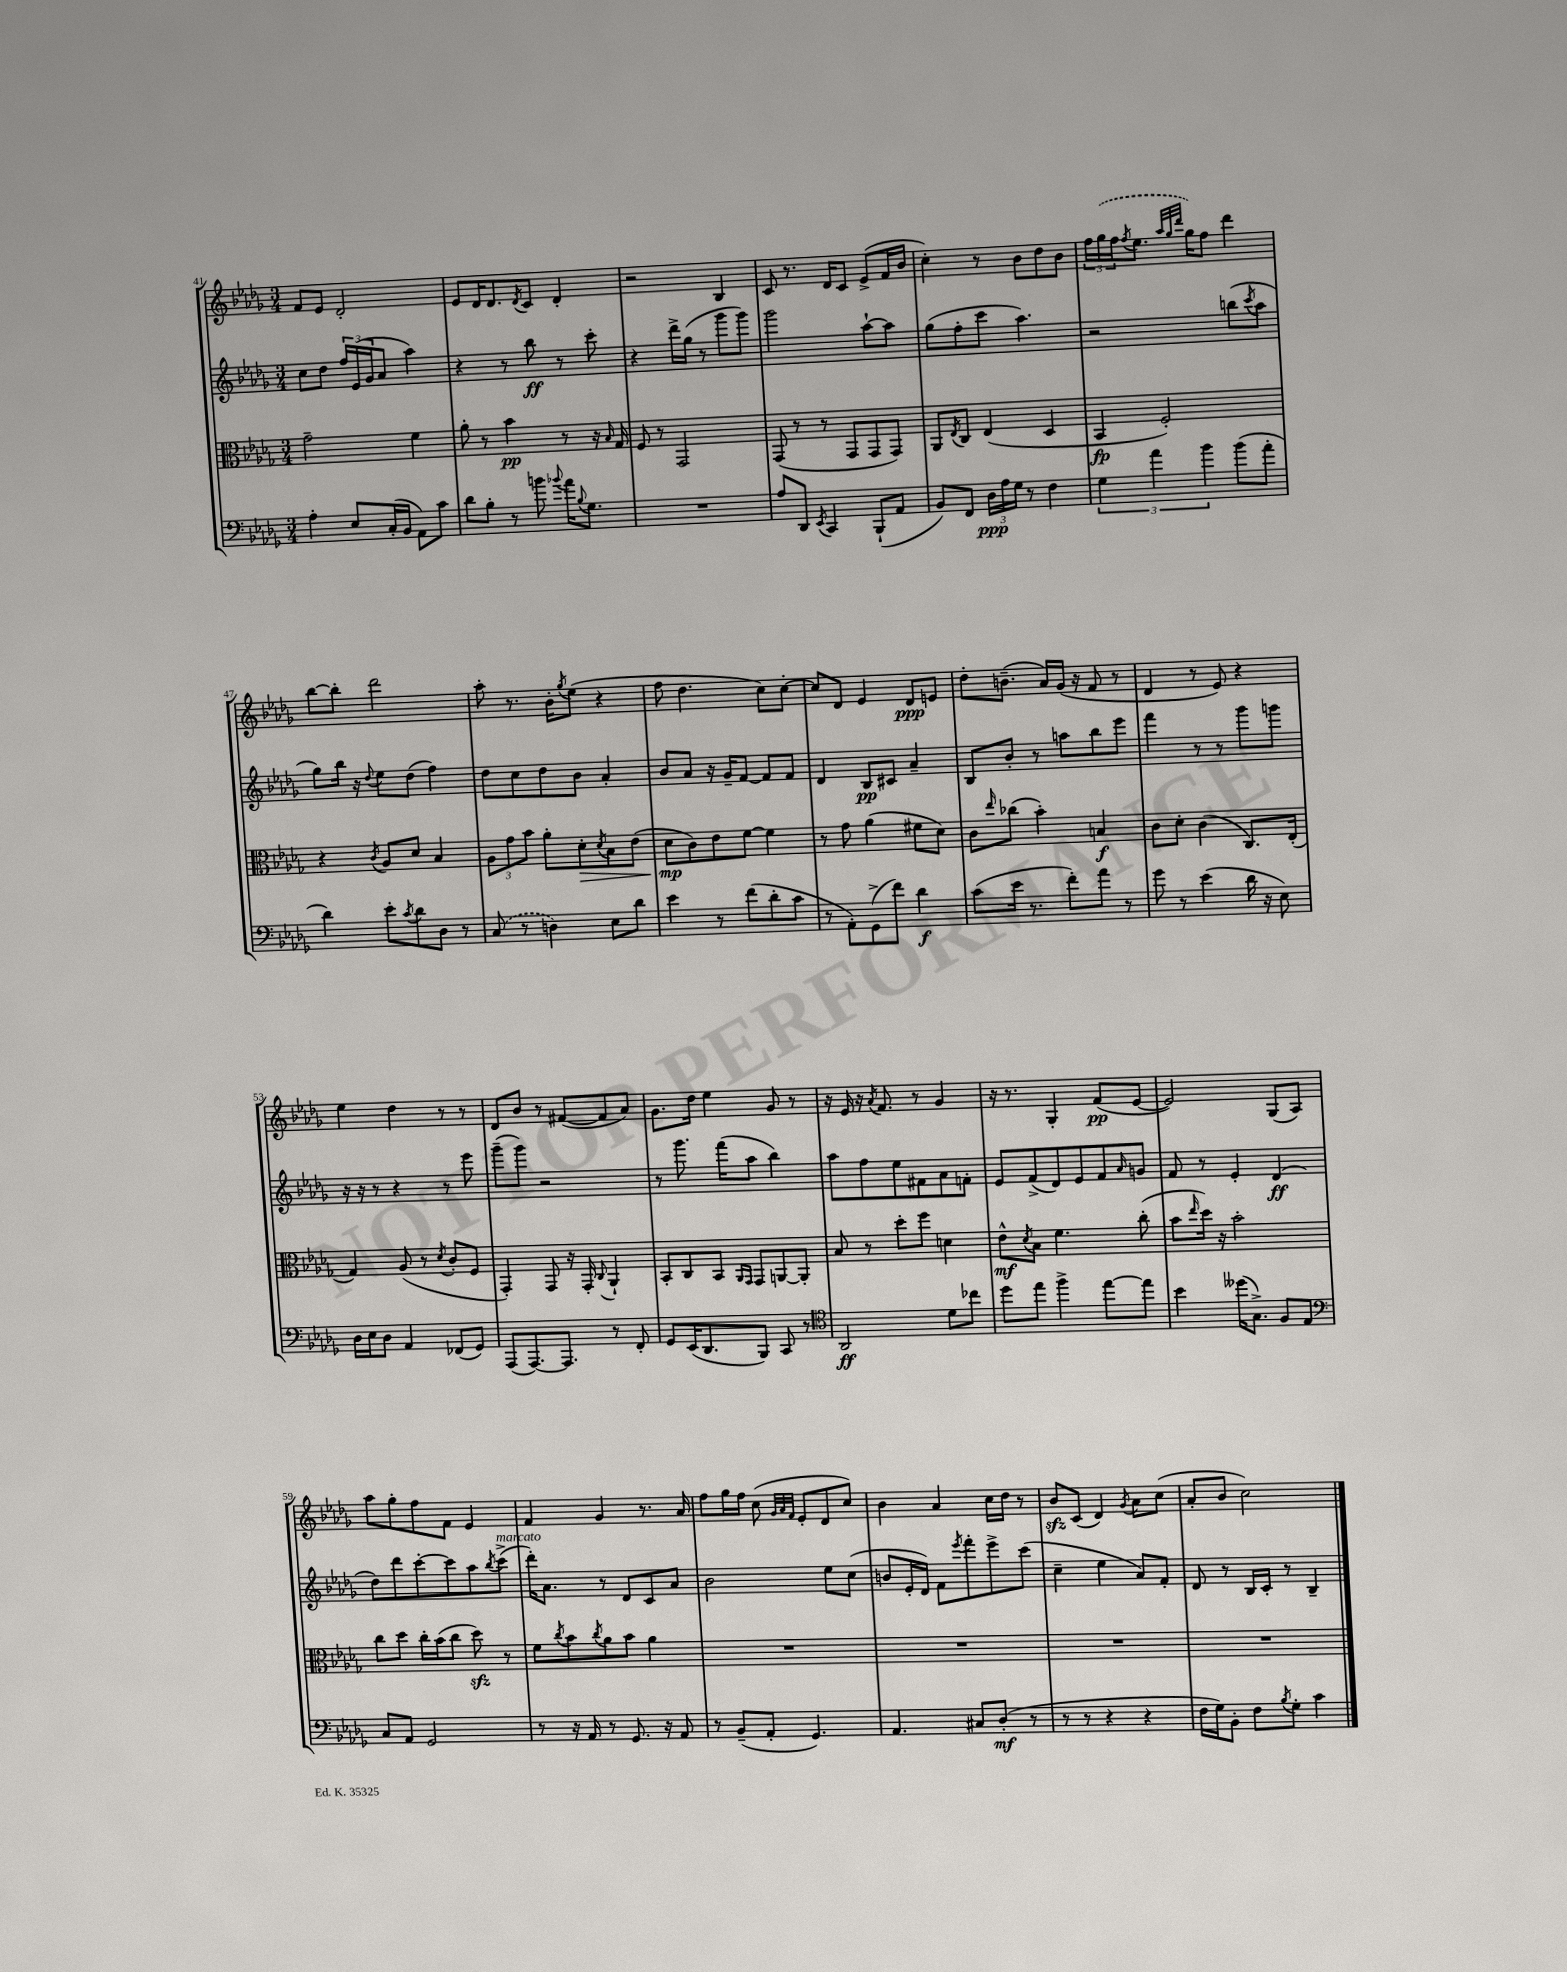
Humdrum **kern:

**kern	**dynam	**kern	**dynam	**kern	**dynam	**kern	**dynam
*part4	*part4	*part3	*part3	*part2	*part2	*part1	*part1
*staff4	*staff4	*staff3	*staff3	*staff2	*staff2	*staff1	*staff1
*clefF4	*	*clefC3	*	*clefG2	*	*clefG2	*
*k[b-e-a-d-g-]	*	*k[b-e-a-d-g-]	*	*k[b-e-a-d-g-]	*	*k[b-e-a-d-g-]	*
*M3/4	*	*M3/4	*	*M3/4	*	*M3/4	*
=41	=41	=41	=41	=41	=41	=41	=41
4A-'\	.	2g-~\	.	8cc\L	.	8f/L	.
.	.	.	.	8dd-\J	.	8e-/J	.
8E-/L	.	.	.	24ff/LL	.	2d-'/	.
.	.	.	.	(24e-/	.	.	.
.	.	.	.	24g-/J	.	.	.
(16C'/L	.	.	.	8a-/J	.	.	.
16BB-/JJ	.	.	.	.	.	.	.
8AA-\L)	.	4f\	.	4aa-\)	.	.	.
8c\J	.	.	.	.	.	.	.
=42	=42	=42	=42	=42	=42	=42	=42
8d-\L	.	8a-'\	.	4r	.	8e-/L	.
8B-'\J	.	8r	.	.	.	16d-/K	.
.	.	.	.	.	.	8.d-/	.
8r	.	4b-\	pp	8r	.	.	.
.	.	.	.	.	.	8qd-/	.
8bn\	.	.	.	8bb-\	ff	8c/J	.
8qqb-X/	.	.	.	.	.	.	.
16a-\KL	.	8r	.	8r	.	4d-'/	.
8qqB-/	.	.	.	.	.	.	.
8.G-\J	.	.	.	.	.	.	.
.	.	16r	.	8ccc'\	.	.	.
.	.	16qqB-/	.	.	.	.	.
.	.	16G-/	.	.	.	.	.
=43	=43	=43	=43	=43	=43	=43	=43
2.r	.	8F/	.	4r	.	2r	.
.	.	8r	.	.	.	.	.
.	.	2GG-/	.	16ddd-^\LL	.	.	.
.	.	.	.	(16gg-\JJ	.	.	.
.	.	.	.	8r	.	.	.
.	.	.	.	8ggg-\L	.	4B-/	.
.	.	.	.	8ggg-\J)	.	.	.
=44	=44	=44	=44	=44	=44	=44	=44
8A-/L	.	(8GG-/	.	2ggg-\	.	8c/	.
8DD-/J	.	8r	.	.	.	8.r	.
8qEE-/	.	.	.	.	.	.	.
4CC/	.	8r	.	.	.	.	.
.	.	.	.	.	.	16d-/KL	.
.	.	8GG-/L	.	.	.	8c/J	.
(8BBB-`/L	.	8GG-/	.	[8aa-`\L	.	(8e-^/L	.
8AA-/J	.	8GG-/J)	.	8aa-\J]	.	16f/L	.
.	.	.	.	.	.	16b-/JJ	.
=45	=45	=45	=45	=45	=45	=45	=45
8BB-/L)	.	8AA-/L	.	(8gg-\L	.	4cc'\)	.
.	.	8qE-/	.	.	.	.	.
8FF/J	.	8C/J	.	8ff'\	.	.	.
24D-\LL	ppp	(4E-/	.	8ccc\J	.	8r	.
24A-\	.	.	.	.	.	.	.
24G-\JJ	.	.	.	.	.	.	.
8r	.	.	.	4.aa-\)	.	8b-\L	.
4F\	.	4D-/	.	.	.	8dd-\	.
.	.	.	.	.	.	8b-\J	.
=46	=46	=46	=46	=46	=46	=46	=46
6G-\	.	4BB-/	fp	2r	.	24ff\LL	.
.	.	.	.	.	.	(24gg-\	.
.	.	.	.	.	.	24ff\J	.
.	.	.	.	.	.	8qff/	.
.	.	.	.	.	.	8.ee-\J	.
6a-\	.	.	.	.	.	.	.
.	.	2F'/)	.	.	.	.	.
.	.	.	.	.	.	32qqaa-/LLL	.
.	.	.	.	.	.	32qqgg-/	.
.	.	.	.	.	.	32qqddd-/JJJ	.
.	.	.	.	.	.	16gg-\KL)	.
6b-\	.	.	.	.	.	.	.
.	.	.	.	.	.	8ff\J	.
(8b-\L	.	.	.	(8bbn\L	.	4ddd-\	.
.	.	.	.	8qccc/	.	.	.
8a-'\J	.	.	.	8aa-\J	.	.	.
!!LO:LB:g=z
=47	=47	=47	=47	=47	=47	=47	=47
4d-\)	.	4r	.	8gg-\L)	.	[8bb-\L	.
.	.	.	.	16bb-\Jk	.	8bb-'\J]	.
.	.	.	.	16r	.	.	.
.	.	8qc/	.	8qqdd-/	.	.	.
8e-'\L	.	8A-/L	.	8ee-\L	.	2ddd-\	.
8qc/	.	.	.	.	.	.	.
8d-\	.	8d-/J	.	(8dd-\J	.	.	.
8D-\J	.	4B-/	.	4ff\)	.	.	.
8r	.	.	.	.	.	.	.
=48	=48	=48	=48	=48	=48	=48	=48
(8C/	.	12A-\L	.	8dd-\L	.	8aa-'\	.
.	.	12g-\	.	.	.	.	.
8r	.	.	.	8cc\	.	8.r	.
.	.	12b-\J	.	.	.	.	.
4Dn\)	.	8a-'\L	.	8dd-\	.	.	.
.	.	.	.	.	.	16b-'\KL	.
.	.	.	.	.	.	8qgg-/	.
!	!	!	!LO:HP:b	!	!	!	!
.	.	8d-'\	>	8b-\J	.	(8ee-\J	.
.	.	8qd-/	.	.	.	.	.
8E-\L	.	8B-\	.	4a-'/	.	4r	.
8d-\J	.	(8e-\J	.	.	.	.	.
=49	=49	=49	=49	=49	=49	=49	=49
4e-\	.	8d-\L	mp	8b-/L	.	8ff\	.
.	.	8c\)	]	8a-/J	.	4.dd-\	.
8r	.	8e-\	.	16r	.	.	.
.	.	.	.	16g-~/KL	.	.	.
(8f\L	.	[8f\J	.	[8f/J	.	.	.
8d-'\	.	4f\]	.	8f/L]	.	8cc\L)	.
8c\J	.	.	.	8f/J	.	[8cc'\J	.
=50	=50	=50	=50	=50	=50	=50	=50
8r	.	8r	.	4d-/	.	8cc/L]	.
8AA-'\L)	.	8g-\	.	.	.	8d-/J	.
(8GG-^\	.	(4a-\	.	8B-/L	pp	4e-/	.
8f\J)	.	.	.	8c#X/J	.	.	.
4d-\	f	8f#X\L	.	4a-~/	.	8d-/L	ppp
.	.	8d-\J)	.	.	.	8en/J	.
=51	=51	=51	=51	=51	=51	=51	=51
(8c\L	.	8c\L	.	8B-/L	.	8dd-'\L	.
.	.	16qqee-/	.	.	.	.	.
16e-\Jk	.	(8cc-X\J	.	8b-'/J	.	(8.bn~\J	.
8.r	.	.	.	.	.	.	.
.	.	4b-'\)	.	8r	.	.	.
.	.	.	.	.	.	16a-/LL)	.
8f'\L)	.	.	.	8aan\L	.	(16g-/JJ	.
.	.	.	.	.	.	16r	.
8a-\J	.	4Bn/	f	8bb-\	.	8f/	.
8r	.	.	.	8eee-\J	.	8r	.
=52	=52	=52	=52	=52	=52	=52	=52
8g-\	.	8c\L	.	4fff\	.	4d-/	.
8r	.	8d-'\J	.	.	.	.	.
(4e-\	.	(4c\	.	8r	.	8r	.
.	.	.	.	8r	.	8e-/)	.
16d-\	.	8.C/L)	.	8ggg-\L	.	4r	.
16r	.	.	.	.	.	.	.
8E-\)	.	.	.	8gggn\J	.	.	.
.	.	(16E-'/Jk	.	.	.	.	.
!!LO:LB:g=z
=53	=53	=53	=53	=53	=53	=53	=53
16D-\LL	.	4G-/)	.	16r	.	4ee-\	.
16E-\J	.	.	.	16r	.	.	.
8D-\J	.	.	.	8r	.	.	.
4AA-/	.	(8A-/	.	4r	.	4dd-\	.
.	.	8r	.	.	.	.	.
.	.	8qd-/	.	.	.	.	.
(8FF-X/L	.	8c'/L	.	8r	.	8r	.
8GG-/J)	.	8F/J	.	8eee-\	.	8r	.
=54	=54	=54	=54	=54	=54	=54	=54
(8AAA-/L	.	4GG-'/)	.	(8ggg-~\L	.	8d-/L	.
[8.AAA-/)	.	.	.	8ggg-\J)	.	8b-/J	.
.	.	8GG-/	.	2r	.	8r	.
8.AAA-/J]	.	.	.	.	.	.	.
.	.	16r	.	.	.	([8f#X/L	.
.	.	16GG-'/	.	.	.	.	.
.	.	8qqC/	.	.	.	.	.
8r	.	4AA-`/	.	.	.	8f#/]	.
8FF'/	.	.	.	.	.	8a-/J)	.
=55	=55	=55	=55	=55	=55	=55	=55
8GG-/L	.	8BB-'/L	.	8r	.	8.g-\L	.
(16EE-/K	.	8C/	.	8.ggg-\	.	.	.
8.DD-/	.	.	.	.	.	16dd-\Jk	.
.	.	8BB-/J	.	.	.	4ee-\	.
.	.	.	.	(16fff\KL	.	.	.
.	.	16qqAA-/LL	.	.	.	.	.
.	.	16qqGG-/JJ	.	.	.	.	.
8BBB-/J)	.	8GG-/L	.	8aa-\J	.	.	.
8CC/	.	[8AAn/	.	4bb-\)	.	8g-/	.
8r	.	8AA'/J]	.	.	.	8r	.
=56	=56	=56	=56	=56	=56	=56	=56
*clefC4	*	*	*	*	*	*	*
2AA-/	ff	8B-/	.	8aa-\L	.	16r	.
.	.	.	.	.	.	16e-/	.
.	.	8r	.	8ff\	.	16r	.
.	.	.	.	.	.	8qa-/	.
.	.	.	.	.	.	8.f/	.
.	.	8dd-'\L	.	8ee-\	.	.	.
.	.	8ff\J	.	8f#X\	.	8r	.
8d-\L	.	4dn\	.	8a-\	.	4g-/	.
8cc-X\J	.	.	.	8fn'\J	.	.	.
=57	=57	=57	=57	=57	=57	=57	=57
8dd-\L	.	8e-^^\L	mf	8e-/L	.	16r	.
.	.	.	.	.	.	8.r	.
.	.	8qd-/	.	.	.	.	.
8ee-\J	.	8B-\J	.	(8f^/	.	.	.
4ff^\	.	4.f\	.	8d-/)	.	4G-'/	.
.	.	.	.	8e-/	.	.	.
[8ee-\L	.	.	.	8f/	.	(8f/L	pp
.	.	.	.	16qqa-/	.	.	.
8ee-\J]	.	(8cc'\	.	8gn/J	.	[8e-/J	.
=58	=58	=58	=58	=58	=58	=58	=58
4b-\	.	8b-\L	.	8f/	.	2e-/])	.
.	.	16qqee-/	.	.	.	.	.
.	.	16dd-\Jk)	.	8r	.	.	.
.	.	16r	.	.	.	.	.
(16dd--X\KL	.	2b-'\	.	4e-'/	.	.	.
8.G-^\J)	.	.	.	.	.	.	.
8F/L	.	.	.	(4d-/	ff	(8G-/L	.
8E-/J	.	.	.	.	.	8A-/J)	.
!!LO:LB:g=z
=59	=59	=59	=59	=59	=59	=59	=59
*clefF4	*	*	*	*	*	*	*
8C/L	.	8cc\L	.	8dd-\L)	.	8aa-\L	.
8AA-/J	.	8dd-\J	.	8ddd-\	.	8gg-'\	.
2GG-/	.	16cc'\LL	.	[8ccc'\	.	8ff\	.
.	.	(16b-\J	.	.	.	.	.
.	.	8cc\J	.	8ccc\]	.	8f\J	.
.	.	8dd-zz\)	.	8aa-\	.	4e-/	.
.	.	.	.	8qbb-/	.	.	.
!	!	!	!	!LO:TX:a:i:t=marcato	!	!	!
.	.	8r	.	(8ccc^\J	.	.	.
=60	=60	=60	=60	=60	=60	=60	=60
8r	.	8f\L	.	16ddd-'\KL)	.	4f/	.
.	.	.	.	8.a-\J	.	.	.
.	.	8qcc/	.	.	.	.	.
16r	.	8b-\	.	.	.	.	.
16AA-/	.	.	.	.	.	.	.
.	.	8qcc/	.	.	.	.	.
8r	.	8a-\	.	8r	.	4g-/	.
8.GG-/	.	8b-\J	.	8d-/L	.	.	.
.	.	4a-\	.	8c/	.	8.r	.
16r	.	.	.	.	.	.	.
8AA-/	.	.	.	8a-/J	.	.	.
.	.	.	.	.	.	16a-/	.
=61	=61	=61	=61	=61	=61	=61	=61
8r	.	2.r	.	2b-\	.	8ff\L	.
(8BB-~/L	.	.	.	.	.	16gg-\L	.
.	.	.	.	.	.	16ff\JJ	.
8AA-'/J	.	.	.	.	.	(8cc\	.
.	.	.	.	.	.	32qqg-/LLL	.
.	.	.	.	.	.	32qqa-/	.
.	.	.	.	.	.	32qqf/JJJ	.
4.GG-/)	.	.	.	.	.	8e-'/L	.
.	.	.	.	8ee-\L	.	8d-/	.
.	.	.	.	(8cc\J	.	8cc/J)	.
=62	=62	=62	=62	=62	=62	=62	=62
4.AA-/	.	2.r	.	8bn/L	.	4b-\	.
.	.	.	.	16e-'/L	.	.	.
.	.	.	.	16d-/JJ)	.	.	.
.	.	.	.	8f\L	.	4a-/	.
.	.	.	.	8qeee-/	.	.	.
8C#X/L	.	.	.	8fff'\	.	.	.
(8D-'/J	mf	.	.	8eee-^\	.	16cc\LL	.
.	.	.	.	.	.	16dd-\JJ	.
8r	.	.	.	(8ccc\J	.	8r	.
=63	=63	=63	=63	=63	=63	=63	=63
8r	.	2.r	.	4cc~\	.	8b-zz/L	.
8r	.	.	.	.	.	(8c/J	.
4r	.	.	.	4ee-\	.	4d-/)	.
.	.	.	.	.	.	8qg-/	.
4r	.	.	.	8a-/L)	.	8a-\L	.
.	.	.	.	8f'/J	.	(8cc\J	.
=64	=64	=64	=64	=64	=64	=64	=64
16F\LL	.	2.r	.	8d-/	.	8a-'/L	.
16G-\J)	.	.	.	.	.	.	.
8BB-'\J	.	.	.	8r	.	8b-/J	.
8F\L	.	.	.	16B-/LL	.	2cc\)	.
.	.	.	.	16c'/JJ	.	.	.
8qB-/	.	.	.	.	.	.	.
8G-'\J	.	.	.	8r	.	.	.
4c\	.	.	.	4B-~/	.	.	.
==	==	==	==	==	==	==	==
*-	*-	*-	*-	*-	*-	*-	*-
